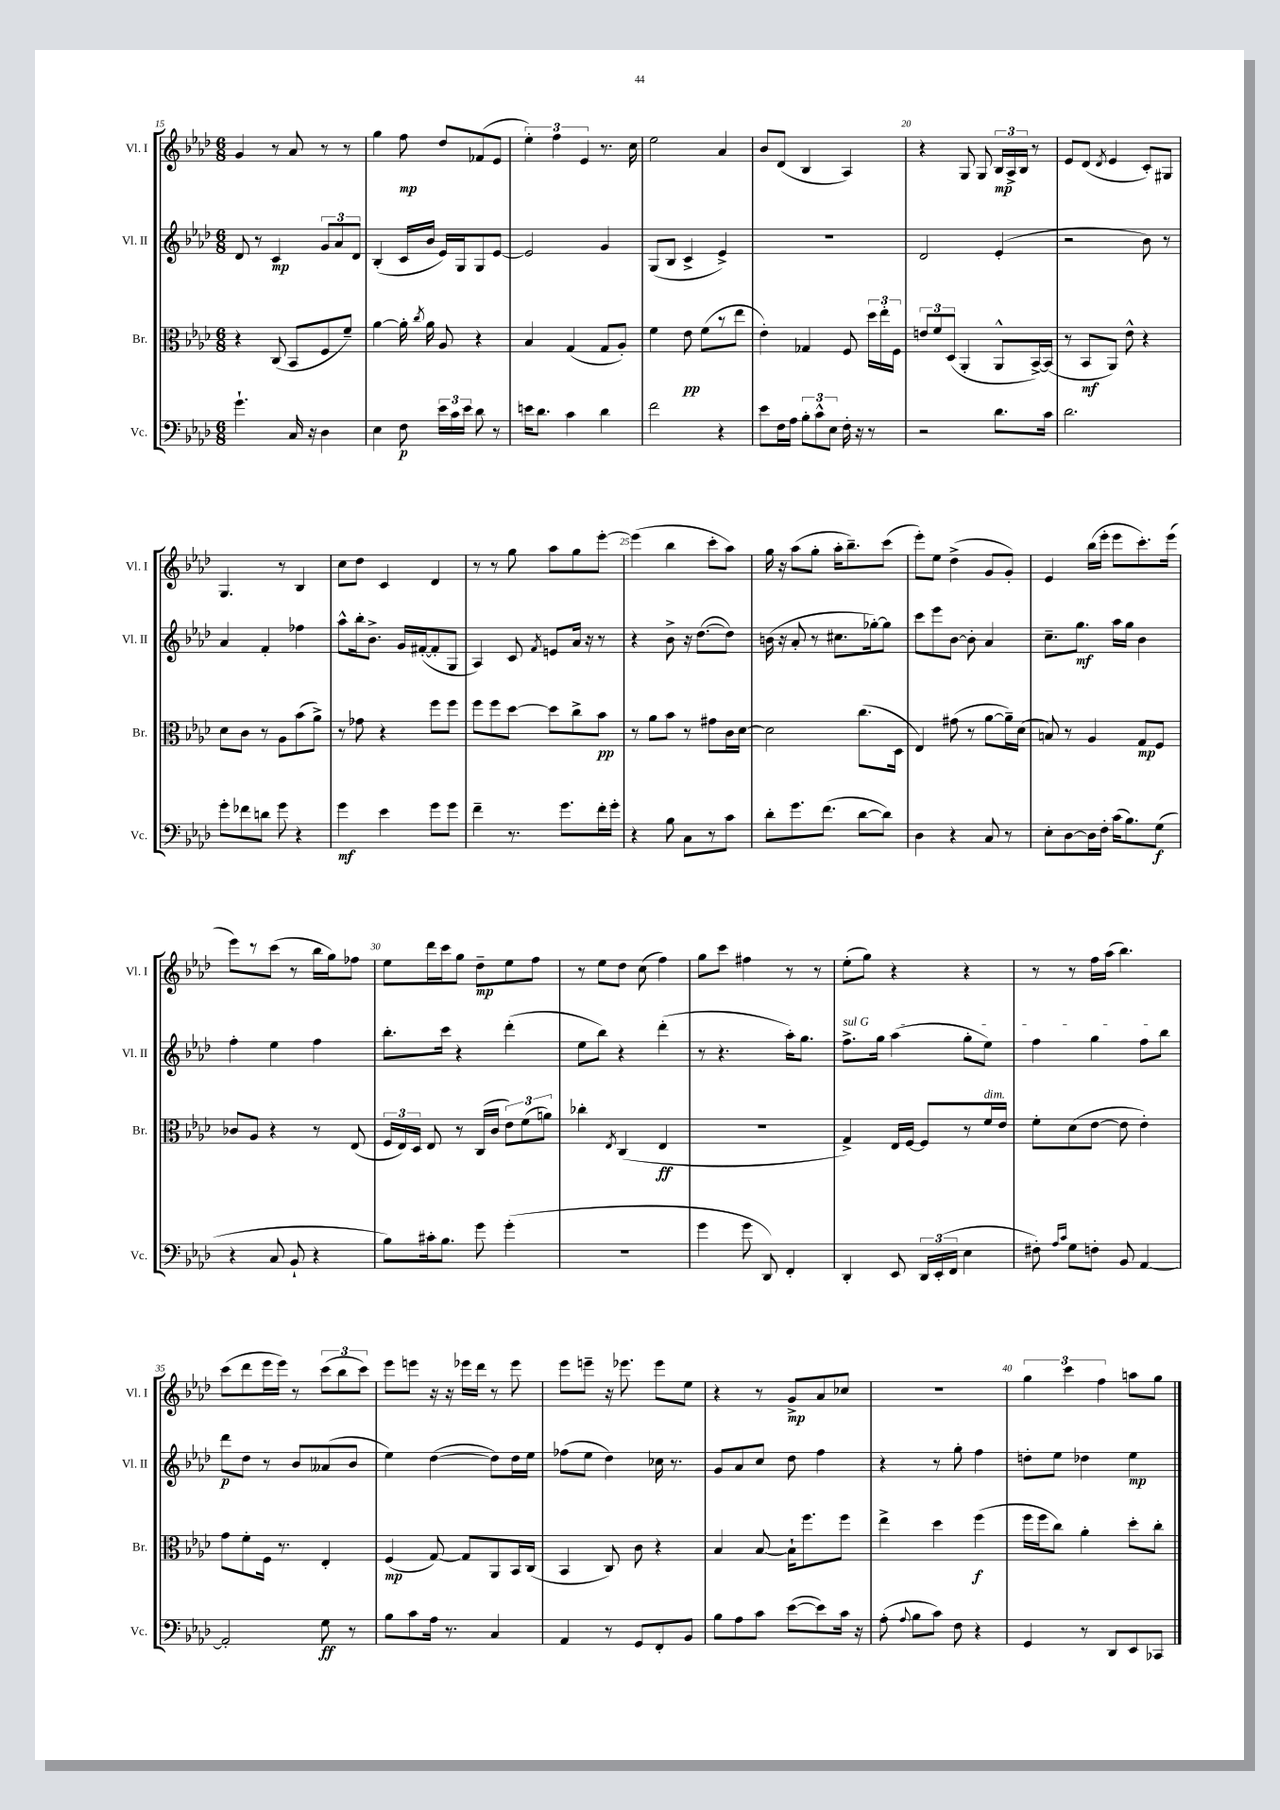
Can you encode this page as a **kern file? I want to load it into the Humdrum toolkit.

**kern	**dynam	**kern	**dynam	**kern	**dynam	**kern	**dynam
*part4	*part4	*part3	*part3	*part2	*part2	*part1	*part1
*staff4	*staff4	*staff3	*staff3	*staff2	*staff2	*staff1	*staff1
*I"Vc.	*	*I"Br.	*	*I"Vl. II	*	*I"Vl. I	*
*I'Vc.	*	*I'Br.	*	*I'Vl. II	*	*I'Vl. I	*
*clefF4	*	*clefC3	*	*clefG2	*	*clefG2	*
*k[b-e-a-d-]	*	*k[b-e-a-d-]	*	*k[b-e-a-d-]	*	*k[b-e-a-d-]	*
*M6/8	*	*M6/8	*	*M6/8	*	*M6/8	*
=15	=15	=15	=15	=15	=15	=15	=15
4.g`\	.	4r	.	8d-/	.	4g/	.
.	.	.	.	8r	.	.	.
.	.	(8C/	.	4c/	mp	8r	.
16C/	.	8BB-/L	.	.	.	8a-/	.
16r	.	.	.	.	.	.	.
4D-\	.	8F/	.	12g/L	.	8r	.
.	.	.	.	12a-/	.	.	.
.	.	8f~/J)	.	.	.	8r	.
.	.	.	.	12d-/J	.	.	.
=16	=16	=16	=16	=16	=16	=16	=16
4E-\	.	[4a-\	.	(4B-'/	.	4gg\	.
8F\	p	16a-'\]	.	16c/LL	.	8ff\	mp
.	.	8qcc/	.	.	.	.	.
.	.	16a-\	.	16b-/JJ	.	.	.
24e-\LL	.	8A-/	.	16e-/LL)	.	8dd-/L	.
24c\	.	.	.	.	.	.	.
.	.	.	.	16G/J	.	.	.
24e-\JJ	.	.	.	.	.	.	.
8d-\	.	4r	.	8G/	.	(8f-X/	.
8r	.	.	.	[8e-/J	.	8e-/J	.
=17	=17	=17	=17	=17	=17	=17	=17
16en\KL	.	4B-/	.	2e-/]	.	6ee-'\)	.
8.d-\J	.	.	.	.	.	.	.
.	.	.	.	.	.	6ff\	.
4c\	.	(4G/	.	.	.	.	.
.	.	.	.	.	.	6e-/	.
4d-\	.	8G/L	.	4g/	.	8.r	.
.	.	8A-'/J)	.	.	.	.	.
.	.	.	.	.	.	16cc\	.
=18	=18	=18	=18	=18	=18	=18	=18
2f\	.	4f\	.	(8G/L	.	2ee-\	.
.	.	.	.	8B-/J	.	.	.
.	.	8e-\	pp	4c^/	.	.	.
.	.	(8f\L	.	.	.	.	.
4r	.	8r	.	4e-^/)	.	4a-/	.
.	.	8ee-\J	.	.	.	.	.
=19	=19	=19	=19	=19	=19	=19	=19
8e-\L	.	4e-'\)	.	2.r	.	8b-/L	.
16F\L	.	.	.	.	.	(8d-/J	.
16A-\JJ	.	.	.	.	.	.	.
12B-'\L	.	4G-X/	.	.	.	4B-/	.
12c^^\	.	.	.	.	.	.	.
12E-\J	.	.	.	.	.	.	.
16F'\	.	8F/	.	.	.	4A-/)	.
16r	.	.	.	.	.	.	.
8r	.	24dd-\LL	.	.	.	.	.
.	.	24ee-'\	.	.	.	.	.
.	.	24F\JJ	.	.	.	.	.
=20	=20	=20	=20	=20	=20	=20	=20
2r	.	12en/L	.	2d-/	.	4r	.
.	.	12f/	.	.	.	.	.
.	.	(12D-/J	.	.	.	.	.
.	.	4AA-'/	.	.	.	8G/	.
.	.	.	.	.	.	8G/	.
8.d-\L	.	8AA-^^/L	.	(4e-'/	.	24B-/LL	mp
.	.	.	.	.	.	24A-^/	.
.	.	.	.	.	.	24B-/JJ	.
.	.	[16BB-^/L)	.	.	.	8r	.
16c\Jk	.	(16BB-/JJ]	.	.	.	.	.
=21	=21	=21	=21	=21	=21	=21	=21
2.d-\	.	8r	.	2r	.	8e-/L	.
.	.	8BB-/L	mf	.	.	(8d-/J	.
.	.	.	.	.	.	8qd-/	.
.	.	8AA-/J)	.	.	.	4e-/	.
.	.	8e-^^\	.	.	.	.	.
.	.	4r	.	8b-\)	.	8c'/L)	.
.	.	.	.	8r	.	8G#X/J	.
!!LO:LB:g=z
=22	=22	=22	=22	=22	=22	=22	=22
8g'\L	.	8d-\L	.	4a-/	.	4.G/	.
8f-X\	.	8c\J	.	.	.	.	.
8dn\J	.	8r	.	4f'/	.	.	.
8g\	.	8A-\L	.	.	.	8r	.
4r	.	(8b-\	.	4ff-X\	.	4B-/	.
.	.	8a-^\J)	.	.	.	.	.
=23	=23	=23	=23	=23	=23	=23	=23
4g\	mf	8r	.	8aa-^^\L	.	8cc\L	.
.	.	8g-X\	.	16bb-'\k	.	8dd-\J	.
.	.	.	.	8.b-^\J	.	.	.
4e-\	.	4r	.	.	.	4c/	.
.	.	.	.	16g/LL	.	.	.
.	.	.	.	([16f#X'/J	.	.	.
8g\L	.	8ff\L	.	8f#'/]	.	4d-/	.
8g\J	.	8ff\J	.	8G/J	.	.	.
=24	=24	=24	=24	=24	=24	=24	=24
4f~\	.	8ff\L	.	4A-/)	.	8r	.
.	.	8ff\	.	.	.	8r	.
8.r	.	[8dd-\J	.	8c/	.	8gg\	.
.	.	.	.	8qf/	.	.	.
.	.	8dd-\L]	.	8en/L	.	8aa-\L	.
8.g\L	.	.	.	.	.	.	.
.	.	8cc^\	.	16a-/Jk	.	8gg\	.
.	.	.	.	16r	.	.	.
16f'\L	.	8b-\J	pp	8r	.	[8eee-'\J	.
16g'\JJ	.	.	.	.	.	.	.
=25	=25	=25	=25	=25	=25	=25	=25
4r	.	8r	.	4r	.	(4eee-\]	.
.	.	8a-\L	.	.	.	.	.
8B-\	.	8b-\J	.	8b-^\	.	4bb-\	.
8C\L	.	8r	.	16r	.	.	.
.	.	.	.	([8.dd-\L	.	.	.
8r	.	8g#X\L	.	.	.	8ccc'\L	.
8c\J	.	16c\L	.	8dd-\J])	.	8aa-\J)	.
.	.	[16d-\JJ	.	.	.	.	.
=26	=26	=26	=26	=26	=26	=26	=26
8d-'\L	.	2d-\]	.	(16bn\	.	16gg\	.
.	.	.	.	16r	.	16r	.
8.g\	.	.	.	8a-'/	.	(8aa-\L	.
.	.	.	.	8r	.	8gg'\J	.
(8.f\J	.	.	.	.	.	.	.
.	.	.	.	8.cc#X\L	.	16aa-'\KL	.
.	.	.	.	.	.	8.bb-~\)	.
[8d-\L	.	(8.cc\L	.	.	.	.	.
.	.	.	.	[16gg-X'\k)	.	.	.
8d-\J])	.	.	.	8gg-\J]	.	(8ccc\J	.
.	.	16D-\Jk	.	.	.	.	.
=27	=27	=27	=27	=27	=27	=27	=27
4D-\	.	4E-/)	.	8ccc\L	.	8eee-'\L)	.
.	.	.	.	8eee-\	.	8ee-\J	.
4r	.	(8g#X\	.	[8b-\J	.	(4dd-^\	.
.	.	8r	.	8b-'\]	.	.	.
8C/	.	[8a-\L	.	4a-/	.	8g/L	.
8r	.	16a-~\L])	.	.	.	8g'/J)	.
.	.	(16d-\JJ	.	.	.	.	.
=28	=28	=28	=28	=28	=28	=28	=28
8E-'\L	.	8Bn/)	.	8.cc~\L	.	4e-/	.
[8D-\	.	8r	.	.	.	.	.
.	.	.	.	8.gg\J	mf	.	.
16D-\L]	.	4A-/	.	.	.	(16bb-\LL	.
16F'\JJ	.	.	.	.	.	16eee-'\JJ	.
(16c\KL	.	.	.	16aa-\LL	.	8eee-\L	.
8.B-\)	.	.	.	16gg\JJ	.	.	.
.	.	8G/L	mp	4b-\	.	8.ccc'\)	.
(8G\J	f	8F/J	.	.	.	.	.
.	.	.	.	.	.	(16eee-\Jk	.
!!LO:LB:g=z
=29	=29	=29	=29	=29	=29	=29	=29
4r	.	8c-X/L	.	4ff'\	.	8eee-\L)	.
.	.	8A-/J	.	.	.	8r	.
8C/	.	4r	.	4ee-\	.	(8ccc\J	.
8BB-`/	.	.	.	.	.	8r	.
4r	.	8r	.	4ff\	.	16bb-\LL	.
.	.	.	.	.	.	16gg\J)	.
.	.	(8E-/	.	.	.	8ff-X\J	.
=30	=30	=30	=30	=30	=30	=30	=30
8B-\L)	.	24F/LL	.	8.bb-'\L	.	8ee-\L	.
.	.	24E-/)	.	.	.	.	.
.	.	24D-/JJ	.	.	.	.	.
16c#X'\k	.	8E-/	.	.	.	16ddd-\L	.
8.B-\J	.	.	.	16ccc\Jk	.	16ccc\J	.
.	.	8r	.	4r	.	8gg\J	.
8g\	.	(16C/LL	.	.	.	8dd-~\L	mp
.	.	16c/JJ	.	.	.	.	.
(4g'\	.	12e-\L)	.	(4ddd-'\	.	8ee-\	.
.	.	(12f\	.	.	.	.	.
.	.	.	.	.	.	8ff\J	.
.	.	12an\J)	.	.	.	.	.
=31	=31	=31	=31	=31	=31	=31	=31
2.r	.	4cc-X'\	.	8ee-\L	.	8r	.
.	.	.	.	8bb-\J)	.	8ee-\L	.
.	.	8qE-/	.	.	.	.	.
.	.	(4C/	.	4r	.	8dd-\J	.
.	.	.	.	.	.	(8cc\	.
.	.	4E-/	ff	(4ddd-'\	.	4ff\)	.
=32	=32	=32	=32	=32	=32	=32	=32
4g\	.	2.r	.	8r	.	8gg\L	.
.	.	.	.	4.r	.	8ccc\J	.
8g\	.	.	.	.	.	4ff#X\	.
8DD-/)	.	.	.	.	.	.	.
4FF'/	.	.	.	16aa-'\KL)	.	8r	.
.	.	.	.	8.gg\J	.	.	.
.	.	.	.	.	.	8r	.
=33	=33	=33	=33	=33	=33	=33	=33
!	!	!	!	!LO:TX:a:i:t=sul G	!	!	!
4DD-'/	.	4G^/)	.	8.ff^\L	.	(8ee-'\L	.
.	.	.	.	.	.	8gg\J)	.
.	.	.	.	16gg\Jk	.	.	.
8EE-/	.	16E-/LL	.	(4aa-\	.	4r	.
.	.	[16F/JJ	.	.	.	.	.
24DD-/LL	.	8F/L]	.	.	.	.	.
(24EE-'/	.	.	.	.	.	.	.
24FF/JJ	.	.	.	.	.	.	.
4E-\	.	8r	.	8gg'\L	.	4r	.
!	!	!LO:TX:a:i:t=dim.	!	!	!	!	!
.	.	16f/L	.	8ee-\J)	.	.	.
.	.	16e-/JJ	.	.	.	.	.
=34	=34	=34	=34	=34	=34	=34	=34
8F#X'\)	.	8f'\L	.	4ff\	.	8r	.
16qqA-/LL	.	.	.	.	.	.	.
16qqc/JJ	.	.	.	.	.	.	.
8G\L	.	(8d-\	.	.	.	8r	.
8Fn'\J	.	[8e-\J	.	4gg\	.	16ff\LL	.
.	.	.	.	.	.	(16aa-\JJ	.
8BB-/	.	8e-\]	.	.	.	4.bb-\)	.
[4AA-/	.	4e-'\)	.	8ff\L	.	.	.
.	.	.	.	8bb-\J	.	.	.
!!LO:LB:g=z
=35	=35	=35	=35	=35	=35	=35	=35
2AA-'/]	.	8g\L	.	8ddd-\L	p	(8ccc\L	.
.	.	8f'\	.	8dd-\J	.	8ddd-\	.
.	.	16F\Jk	.	8r	.	16eee-\L	.
.	.	8.r	.	.	.	16eee-\JJ)	.
.	.	.	.	8b-/L	.	8r	.
8G\	ff	4E-'/	.	(8a--X/	.	(12ccc\L	.
.	.	.	.	.	.	12bb-\	.
8r	.	.	.	8b-/J	.	.	.
.	.	.	.	.	.	12ccc\J)	.
=36	=36	=36	=36	=36	=36	=36	=36
8B-\L	.	(4F/	mp	4ee-\)	.	8eee-\L	.
8c\	.	.	.	.	.	8eeen\J	.
16A-\Jk	.	[8G/)	.	([4dd-\	.	16r	.
8.r	.	.	.	.	.	16r	.
.	.	8G/L]	.	.	.	16eee-X\LL	.
.	.	.	.	.	.	16ddd-\JJ	.
4C/	.	8AA-/	.	8dd-\L])	.	8r	.
.	.	16BB-/L	.	16dd-\L	.	8eee-\	.
.	.	(16C/JJ	.	16ee-\JJ	.	.	.
=37	=37	=37	=37	=37	=37	=37	=37
4AA-/	.	4BB-/	.	(8ff-X\L	.	8eee-\L	.
.	.	.	.	8ee-\J	.	8eeen~\J	.
8r	.	8C/)	.	4dd-\)	.	16r	.
.	.	.	.	.	.	8.eee-X\	.
8GG/L	.	8c\	.	.	.	.	.
8FF'/	.	4r	.	16cc-X\	.	8eee-\L	.
.	.	.	.	8.r	.	.	.
8BB-/J	.	.	.	.	.	8ee-\J	.
=38	=38	=38	=38	=38	=38	=38	=38
8B-\L	.	4B-/	.	8g/L	.	4r	.
8A-\	.	.	.	8a-/	.	.	.
8c\J	.	[8B-/	.	8cc/J	.	8r	.
([8e-\L	.	16B-`\KL]	.	8dd-\	.	8g^/L	mp
.	.	8.ff\	.	.	.	.	.
8e-\])	.	.	.	4ff\	.	8a-/	.
16c\Jk	.	8ff\J	.	.	.	8cc-X/J	.
16r	.	.	.	.	.	.	.
=39	=39	=39	=39	=39	=39	=39	=39
(8A-'\	.	4ee-^\	.	4r	.	2.r	.
8qqA-/	.	.	.	.	.	.	.
8B-\L	.	.	.	.	.	.	.
8c\J)	.	4dd-\	.	8r	.	.	.
8F\	.	.	.	8gg'\	.	.	.
4r	.	(4ff\	f	4ff\	.	.	.
=40	=40	=40	=40	=40	=40	=40	=40
4GG/	.	16ff\LL	.	8ddn'\L	.	6gg\	.
.	.	16ff\J	.	.	.	.	.
.	.	8cc\J)	.	8ee-\J	.	.	.
.	.	.	.	.	.	6ccc\	.
8r	.	4a-'\	.	4dd-X\	.	.	.
.	.	.	.	.	.	6ff\	.
8DD-/L	.	.	.	.	.	.	.
8EE-/	.	8dd-'\L	.	4ee-\	mp	8aan\L	.
8CC-X/J	.	8cc'\J	.	.	.	8gg\J	.
==	==	==	==	==	==	==	==
*-	*-	*-	*-	*-	*-	*-	*-
